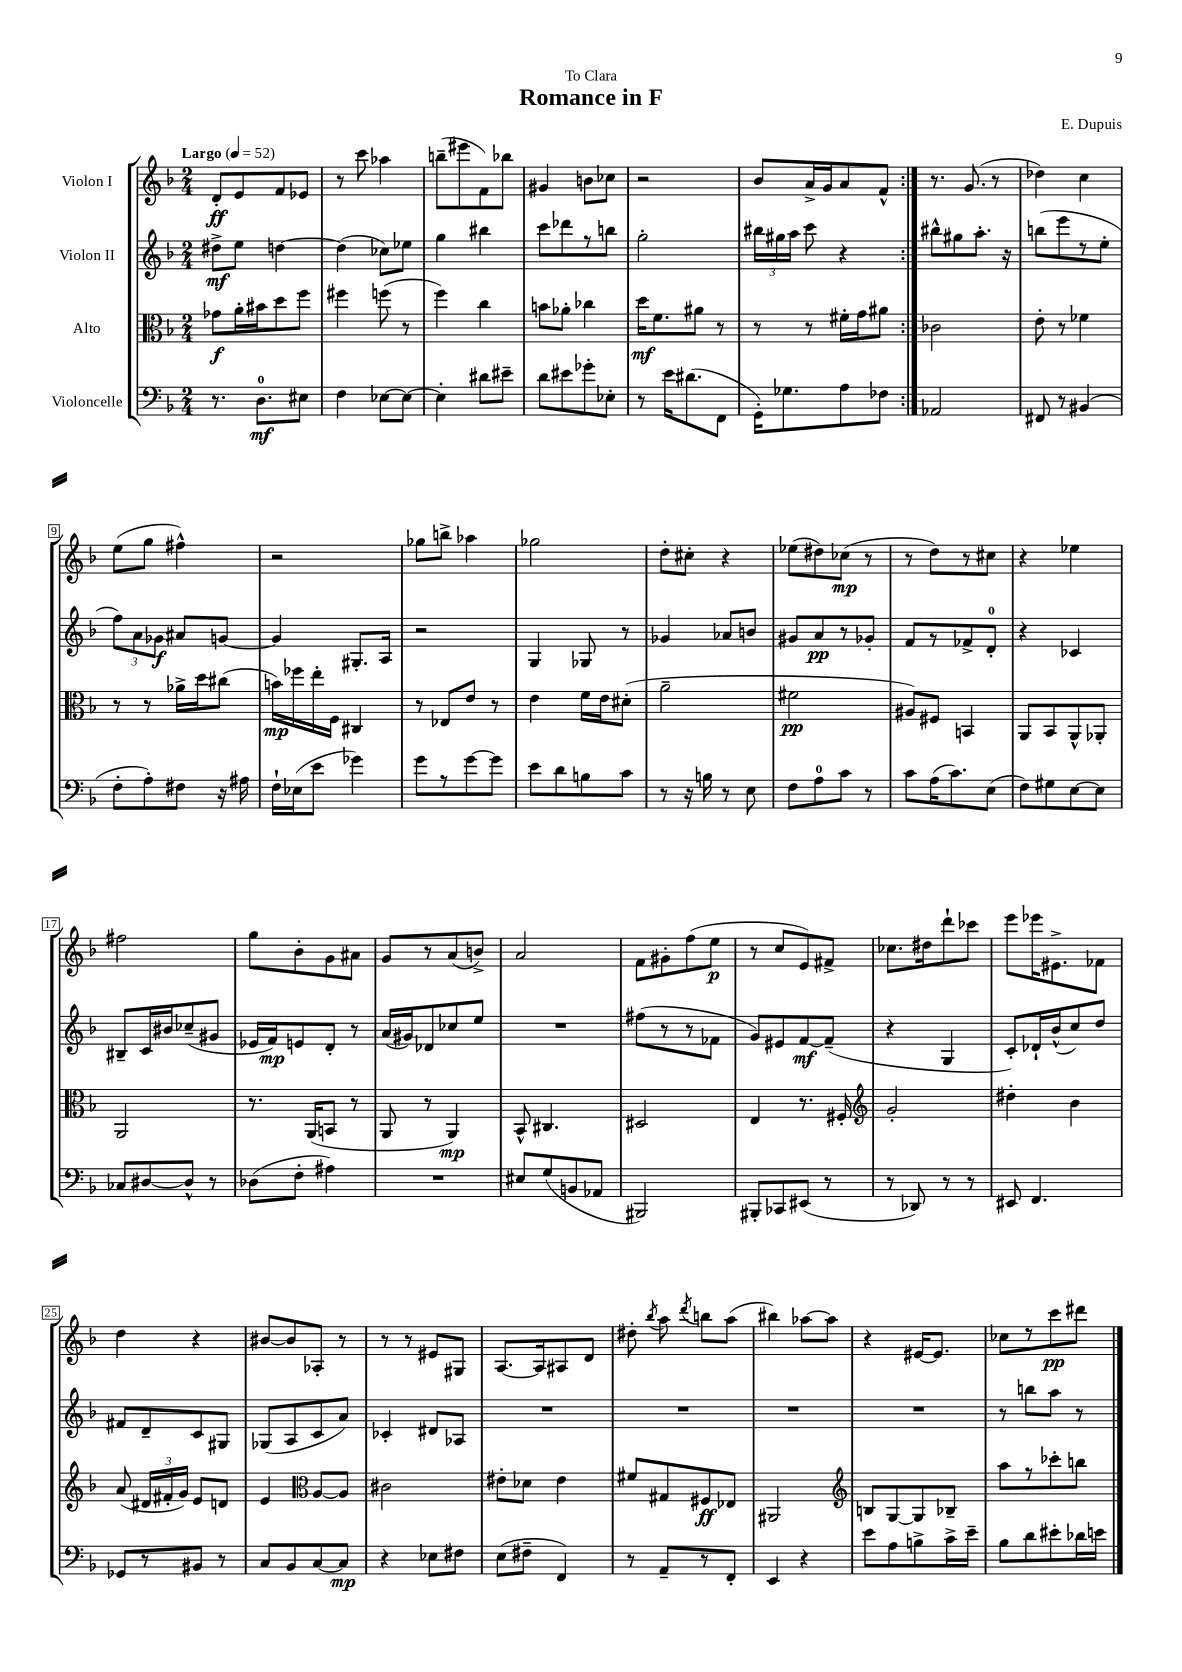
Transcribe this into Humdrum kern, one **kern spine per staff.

**kern	**kern	**kern	**kern
*staff4	*staff3	*staff2	*staff1
*clefF4	*clefC3	*clefG2	*clefG2
*k[b-]	*k[b-]	*k[b-]	*k[b-]
*M2/4	*M2/4	*M2/4	*M2/4
*MM52	*MM52	*MM52	*MM52
8.r	8g-\L	8dd#^\L	8d'/L
.	16a'\L	8ee\J	8e/
8.D\L	16b#\J	.	.
.	8dd\	[4dd\	8f/
8E#\J	8ff\J	.	8e-/J
=	=	=	=
4F\	4ff#\	(4dd\]	8r
.	.	.	8ccc\
[8E-\L	(8ff\	8cc-\L)	4aa-\
8E-\_J	8r	8ee-\J	.
=	=	=	=
4E-'\]	4ff\)	4gg\	(8bb~\L
.	.	.	8eee#\
8d#\L	4cc\	4bb#\	8f\)
8e#~\J	.	.	8bb-\J
=	=	=	=
8d\L	8b\L	8ccc\L	4g#/
8e#\	8a-'\J	8ddd-\	.
8g-'\	4cc-\	8r	8b\L
8E-'\J	.	8bb\J	8cc-\J
=	=	=	=
8r	16dd\LK	2gg'\	2r
.	8.f\	.	.
16e\LK	.	.	.
(8.d#\	.	.	.
.	8a#\J	.	.
8FF\J	8r	.	.
=	=	=	=
16GG'\LK)	8r	24bb#\LL	8b-/L
.	.	24gg#\	.
8.G-\	.	.	.
.	.	24aa\JJ	.
.	8r	8ccc\	16a^/L
.	.	.	16g/J
8A\	16f#'\LL	4r	8a/
.	16g\J	.	.
8F-\J	8a#\J	.	8f^^/J
=:|!	=:|!	=:|!	=:|!
2AA-/	2c-\	8bb#^^\L	8.r
.	.	8gg#\	.
.	.	.	(8.g/
.	.	8.aa'\J	.
.	.	.	8r
.	.	16r	.
=	=	=	=
8FF#/	8e'\	(8bb\L	4dd-\)
8r	8r	8eee\	.
(4BB#/	4f-\	8r	4cc\
.	.	8ee'\J	.
=	=	=	=
8F'\L	8r	12ff\L)	(8ee\L
.	.	12a\	.
8A'\)	8r	.	8gg\J
.	.	12g-\J	.
8F#\J	16a-^\LL	8a#/L	4ff#^^\)
.	16dd\J	.	.
16r	(8cc#\J	[8g/J	.
16A#\	.	.	.
=	=	=	=
16F`\LL	16b\LL)	4g/]	2r
(16E-\J	16ff-\	.	.
8e\J	16ee'\	.	.
.	16F\JJ	.	.
4g-\)	4C#/	8.G#'/L	.
.	.	16A/Jk	.
=	=	=	=
8g\L	8r	2r	8gg-\L
8r	8E-/L	.	8bb^\J
[8g\	8e/J	.	4aa-\
8g\]J	8r	.	.
=	=	=	=
8e\L	4e\	4G/	2gg-\
8d\	.	.	.
8B\	16f\LL	8G-/	.
.	16e\J	.	.
8c\J	(8d#'\J	8r	.
=	=	=	=
8r	2a~\	4g-/	8dd'\L
16r	.	.	8cc#'\J
16B\	.	.	.
8r	.	8a-/L	4r
8E\	.	8b/J	.
=	=	=	=
8F\L	2f#\	8g#/L	(8ee-\L
8A\	.	8a/	8dd#\)
8c\J	.	8r	(8cc-\J
8r	.	8g-'/J	8r
=	=	=	=
8c\L	8A#/L)	8f/L	8r
(16A\K	8F#/J	8r	8dd\L)
8.c\)	.	.	.
.	4BB/	8f-^/	8r
(8E\J	.	8d'/J	8cc#\J
=	=	=	=
8F\L)	8AA/L	4r	4r
8G#\	8BB-/	.	.
[8E\	8AA^^/	4c-/	4ee-\
8E\]J	8AA-'/J	.	.
=	=	=	=
8C-/L	2AA/	8B#~/L	2ff#\
[8D#/	.	16c/L	.
.	.	16b#/J	.
8D#^^/]J	.	(8cc-~/	.
8r	.	8g#/J	.
=	=	=	=
(8D-\L	8.r	16e-/LL	8gg\L
.	.	16f/J)	.
8F'\J	.	8e/	8b-'\
.	(16AA/LK	.	.
4A#\)	8BB/J	8d'/J	8g\
.	8r	8r	8a#\J
=	=	=	=
2r	8AA/	(16a/LL	8g/L
.	.	16g#/J)	.
.	8r	8d-/	8r
.	4AA/)	8cc-/	(8a/
.	.	8ee/J	8b^/J)
=	=	=	=
8E#/L	8BB-^^/	2r	2a/
(8G/	4.C#/	.	.
8BB/	.	.	.
8AA-/J	.	.	.
=	=	=	=
2BBB#/)	2D#/	(8ff#\L	8f\L
.	.	8r	8g#'\
.	.	8r	(8ff\
.	.	8f-\J	8ee\J
=	=	=	=
8BBB#'/L	4E/	8g/L)	8r
8CC-/	.	8e#/	8cc/L
(8EE#/J	8.r	[8f/	8e/)
8r	.	(8f~/]J	8f#^/J
.	16F#'/	.	.
=	=	=	=
*	*clefG2	*	*
8r	2g'/	4r	8.cc-\L
8DD-/)	.	.	.
.	.	.	16dd#\k
8r	.	4G/	8ddd`\
8r	.	.	8ccc-\J
=	=	=	=
8EE#/	4dd#'\	8c'/L)	8eee\L
4.FF/	.	16d-`/L	16eee-\K
.	.	(16b-^^/J	8.e#^\
.	4b-\	8cc/)	.
.	.	8dd/J	8f-\J
=	=	=	=
8GG-/L	(8a/	8f#/L	4dd\
8r	24d#/LL	8d~/	.
.	24f#'/	.	.
.	24g/JJ)	.	.
8BB#/J	8e/L	8c/	4r
8r	8d/J	8G#/J	.
=	=	=	=
8C/L	4e/	(8G-/L	[8b#/L
8BB-/	.	8A/	8b#/]
*	*clefC3	*	*
[8C/	[8A/L	8c/	8A-'/J
8C/]J	8A/]J	8a/J)	8r
=	=	=	=
4r	2c#\	4c-'/	8r
.	.	.	8r
8E-\L	.	8d#/L	8e#/L
8F#\J	.	8A-/J	8G#/J
=	=	=	=
(8E\L	8e#'\L	2r	[8.A/L
8F#~\J	8d-\J	.	.
.	.	.	16A/]k
4FF/)	4e#\	.	8A#/
.	.	.	8d/J
=	=	=	=
8r	8f#/L	2r	8dd#'\
.	.	.	8qbb-/
8AA~/L	8G#/	.	8aa\
.	.	.	8qddd/
8r	8F#/	.	8bb\L
8FF'/J	8E-/J	.	(8aa\J
=	=	=	=
4EE/	2AA#/	2r	4bb#\)
4r	.	.	[8aa-\L
.	.	.	8aa-\]J
=	=	=	=
*	*clefG2	*	*
8e\L	8B/L	2r	4r
8A\	[8G/	.	.
8B^\	8G/]	.	[16e#/LK
.	.	.	8.e#/]J
16c^\L	8B-~/J	.	.
16e~\JJ	.	.	.
=	=	=	=
8B-\L	8aa\L	8r	8cc-\L
8d\	8r	8bb\L	8r
8e#'\	8ccc-'\	8aa\J	8ccc\
16d-\L	8bb\J	8r	8ddd#\J
16e\JJ	.	.	.
==	==	==	==
*-	*-	*-	*-
